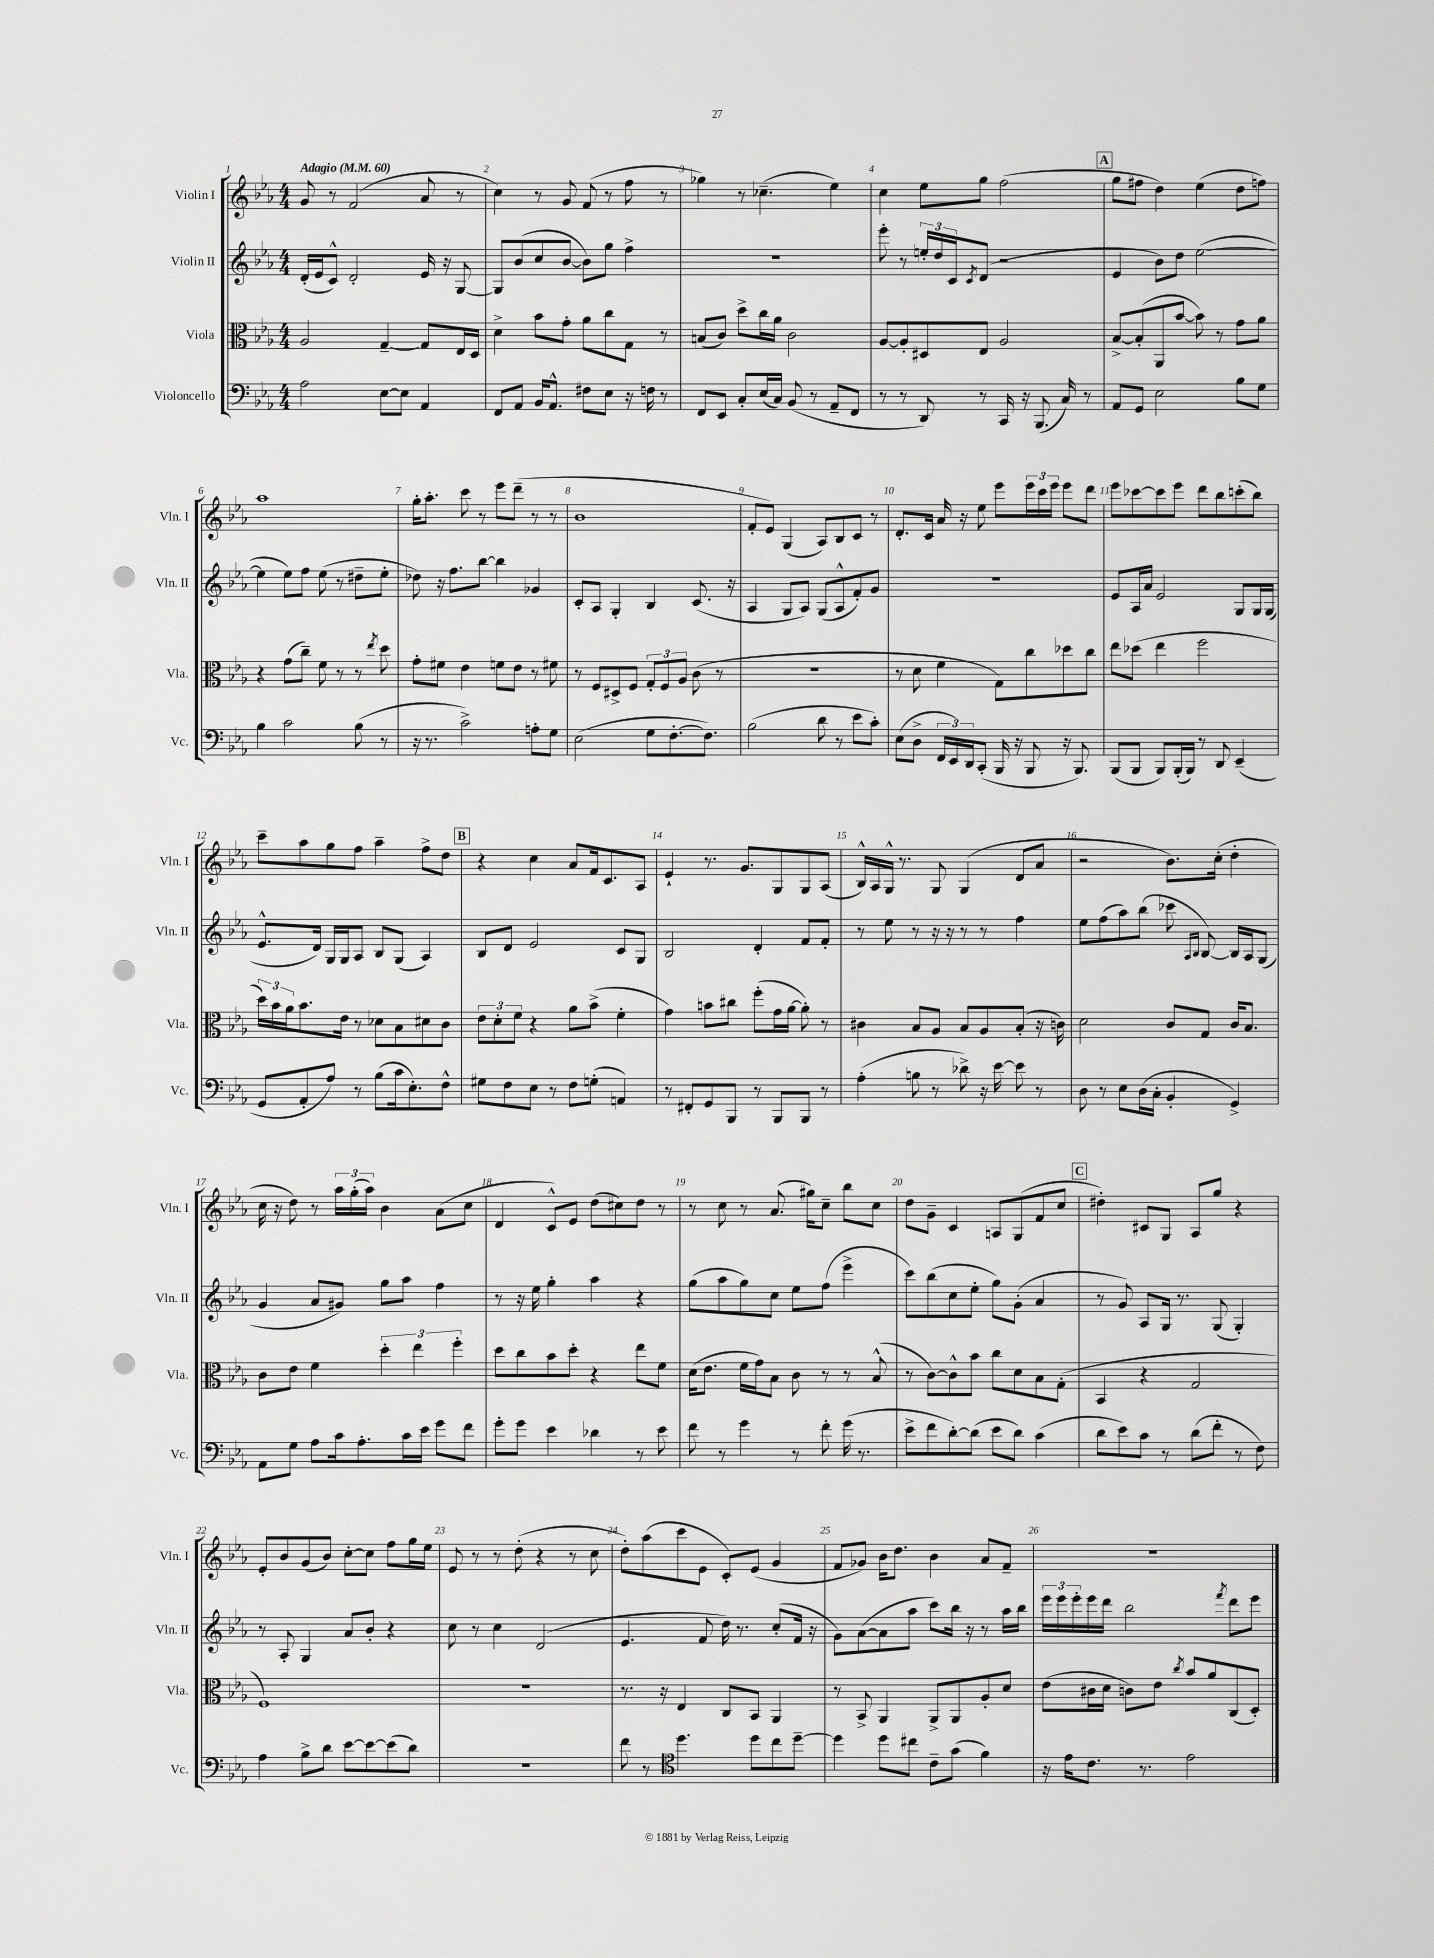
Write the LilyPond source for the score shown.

<<
\new StaffGroup <<
\new Staff = "s0" \with { instrumentName = "Violin I" shortInstrumentName = "Vln. I" } {
    \clef treble \key ees \major \numericTimeSignature \time 4/4 \tempo "Adagio" 4 = 60
    g'8 r8 f'2( aes'8 r8 |
    c''4) r8 g'8 f'8( r8 f''8 r8 |
    ges''4) r8 ces''4.--( ees''4) |
    c''4 ees''8 g''8 f''2( |
    \mark \markup { \box "A" } g''8 fis''8 d''4) ees''4( d''8 f''8) |
    aes''1 |
    g''16-. aes''8.-. c'''8 r8 ees'''8 d'''8--( r8 r8 |
    bes'1 |
    f'8-. ees'8) g4( aes8) bes8 c'8 r8 |
    d'8.-. c'16 aes'16 r16 ees''8 ees'''8 \tuplet 3/2 { ees'''16 c'''16 ees'''16 } ees'''8 d'''8 |
    ees'''8 ces'''8~ ces'''8 ees'''8 d'''8 bes''8 c'''8-.( bes''8) |
    c'''8-- aes''8 g''8 f''8 aes''4-- f''8-> d''8 |
    \mark \markup { \box "B" } r4 c''4 aes'8 f'16 c'8. aes8 |
    ees'4-! r8. g'8. g8 g8 aes8( |
    bes16-^) aes16 g16-^ r8. g8 g4( d'8 aes'8 |
    r2 bes'8.) c''16-.( d''4-. |
    c''16 r16 d''8) r8 \tuplet 3/2 { aes''16 g''16-.( aes''16) } bes'4 aes'8( c''8 |
    d'4 c'8-^) ees'8 d''8( cis''8) d''8 r8 |
    r8 c''8 r8 aes'8.( gis''16) c''8-- bes''8 c''8 |
    d''8 g'8-- c'4 a8 g8( f'8 c''8 |
    \mark \markup { \box "C" } dis''4-.) cis'8 g8 aes8 g''8 r4 |
    ees'8-. bes'8 g'8( bes'8) c''8~-. c''8 f''8 g''16 ees''16 |
    ees'8 r8 r8 d''8-.( r4 r8 c''8 |
    d''8-.) aes''8( c'''8 ees'8 c'8-.) ees'8( g'4 |
    f'8 ges'8) bes'16 d''8. bes'4 aes'8 f'8-- |
    R1 \bar "|." |
}
\new Staff = "s1" \with { instrumentName = "Violin II" shortInstrumentName = "Vln. II" } {
    \clef treble \key ees \major \numericTimeSignature \time 4/4
    d'16-.( ees'16 c'8-^) d'2-. ees'16 r16 g8~ |
    g8 bes'8( c''8 bes'8~ bes'8) g''8 f''4-> |
    r1 |
    ees'''8-. r8 \tuplet 3/2 { e''16-. d''16 c'16 } \acciaccatura { c'8 } d'8( r2 |
    \mark \markup { \box "A" } ees'4 bes'8) d''8 ees''2~( |
    ees''4 ees''8) f''8 ees''8( r8 dis''8-- ees''8-. |
    des''8) r16 f''8. bes''8~ bes''4 ges'4 |
    c'8-. aes8 g4-. bes4 c'8.( r16 |
    aes4 g8 aes8) g8( aes8-^ f'8-.) g'8 |
    r1 |
    ees'8 aes16 aes'16 ees'2 g8 g16 g16( |
    ees'8.-^ d'16) g16 g16 aes8 bes8 g8( aes4) |
    \mark \markup { \box "B" } bes8 d'8 ees'2 c'8 g8 |
    bes2 d'4-. f'8 f'8-. |
    r8 ees''8 r8 r16 r16 r8 r8 f''4 |
    ees''8 f''8( aes''8) bes''8( ces'''8 \grace { aes16 bes16 } bes8~) bes16 aes16 g8( |
    g'4 aes'8 gis'8) g''8 aes''8 f''4 |
    r8 r16 ees''16 g''4-. aes''4 r4 |
    g''8( aes''8 g''8) c''8 ees''8 f''8( ees'''4-> |
    c'''8) bes''8( c''8 ees''8-. g''8) g'8-.( aes'4 |
    \mark \markup { \box "C" } r8 g'8) aes8 g16 r8. g8( g4-.) |
    r8 aes8-. g4 aes'8 bes'8-. r4 |
    c''8 r8 c''4 d'2( |
    ees'4. f'8 d''16) r8. c''8-.( f'16 r16 |
    g'8) aes'8~( aes'8 aes''8 c'''8) bes''16 r16 r8 aes''16 bes''16 |
    \tuplet 3/2 { ees'''16 ees'''16 ees'''16-. } ees'''16 d'''16 bes''2 \acciaccatura { f'''8 } d'''8 ees'''8 \bar "|." |
}
\new Staff = "s2" \with { instrumentName = "Viola" shortInstrumentName = "Vla." } {
    \clef alto \key ees \major \numericTimeSignature \time 4/4
    aes2 g4~-- g8 ees16 d16 |
    d'4-> bes'8 g'8-. aes'8 c''8 g8 r8 |
    b8( c'8) d''8-> c''16 aes'16 c'2 |
    aes8~ aes8-. dis8 ees8 aes2 |
    \mark \markup { \box "A" } bes8~-> bes8-.( aes,8 bes'8~ bes'8) r8 g'8 aes'8 |
    r4 g'8( c''8--) f'8 r8 r8 \acciaccatura { ees''8 } d''8 |
    g'8-. fis'8 ees'4 f'8 ees'8 r8 fis'8 |
    r8 f8 dis8-> f8 \tuplet 3/2 { g8-. f8 aes8 } c'8( r8 |
    r1 |
    r8 d'8 f'4 g8) c''8 des''8 c''8 |
    ees''8 des''8( ees''4 f''2 |
    \tuplet 3/2 { d''16) bes'16 aes'16 } bes'8. ees'16 r8 des'8 bes8 dis'8 c'8 |
    \mark \markup { \box "B" } \tuplet 3/2 { ees'8 d'8-. f'8 } r4 aes'8 bes'8->( f'4-. |
    g'4) b'8 cis''8 f''8-.( g'16 aes'16~ aes'8-.) r8 |
    cis'4 bes8 aes8 bes8 aes8 bes8-.( r16 c'16) |
    d'2 c'8 g8 c'16 bes8. |
    c'8 ees'8 f'4 \tuplet 3/2 { d''4-. ees''4 f''4-. } |
    d''8 c''8 bes'8 d''8-. r4 ees''8 f'8 |
    d'16( ees'8. f'16 g'16) bes8 c'8 r8 r8 bes8-^( |
    r8 c'8~) c'8-^ bes'8 c''8 d'8 bes8 g8-.( |
    \mark \markup { \box "C" } bes,4 r4 g2 |
    f1) |
    R1 |
    r8. r16 ees4 c8 bes,8 aes,4 |
    r8 bes,8-> aes,4 aes,8-> aes,8 aes8-. d'8 |
    ees'8( cis'16 d'16 c'8) ees'8 \acciaccatura { c''8 } bes'8 aes'8 c8( d8-.) \bar "|." |
}
\new Staff = "s3" \with { instrumentName = "Violoncello" shortInstrumentName = "Vc." } {
    \clef bass \key ees \major \numericTimeSignature \time 4/4
    aes2 ees8~ ees8 aes,4 |
    f,8 aes,8 bes,16 aes,8.-^ fis8 ees8 r16 f16 r8 |
    f,8 ees,8 c8-. ees16( c16) bes,8( r8 aes,8-- f,8 |
    r8 r8 d,8) r8 c,16 r16 bes,,8.( c16) r8 |
    \mark \markup { \box "A" } aes,8 g,8 ees2 bes8 g8 |
    bes4 c'2 bes8( r8 |
    r16 r8. c'2->) a8-. g8 |
    ees2( g8 f8.~-. f8.) |
    bes2( d'8 r8 ees'8 c'8-.) |
    ees8( d8-> \tuplet 3/2 { f,16 ees,16) d,16 } c,8-.( bes,,16 r16 bes,,8 r16 bes,,8.) |
    bes,,8( bes,,8 bes,,8) bes,,16-.( bes,,16) r8 d,8 ees,4--( |
    g,8 aes,8-. aes8) r8 bes8( c'16 ees8.-.) f8-^ |
    \mark \markup { \box "B" } gis8 f8 ees8 r8 f8 g8-.( a,4) |
    r8 fis,8-. g,8 bes,,8 r8 bes,,8 bes,,8 r8 |
    aes4-.( b8 r8 des'8->) r16 ees'16~ ees'8 r8 |
    d8 r8 ees8 d16( c16-. bes,4-. g,4->) |
    aes,8 g8 aes8 c'16 aes8.-. c'16 ees'16 g'8 f'8 |
    g'8-. g'8 ees'4 des'4 r8 ees'8 |
    f'8 r8 g'4 r8 f'8-. g'16( r8. |
    ees'8-> f'8 d'8~-.) d'8( ees'8 d'8) c'4( |
    \mark \markup { \box "C" } d'8 ees'8) c'8 r8 d'8( f'8-. r8 f8) |
    aes4 bes8-> d'8 ees'8~ ees'8~ ees'8( d'8) |
    r1 |
    f'8 r8 \clef tenor d''4. d''8 c''8 d''8~-- |
    d''4 d''8 cis''8 c'8-- g'8( f'4) |
    r16 ees'16 c'8. r8. ees'2 \bar "|." |
}
>>
>>
\layout { \context { \Score \override BarNumber.break-visibility = ##(#f #t #t) barNumberVisibility = #all-bar-numbers-visible } }
